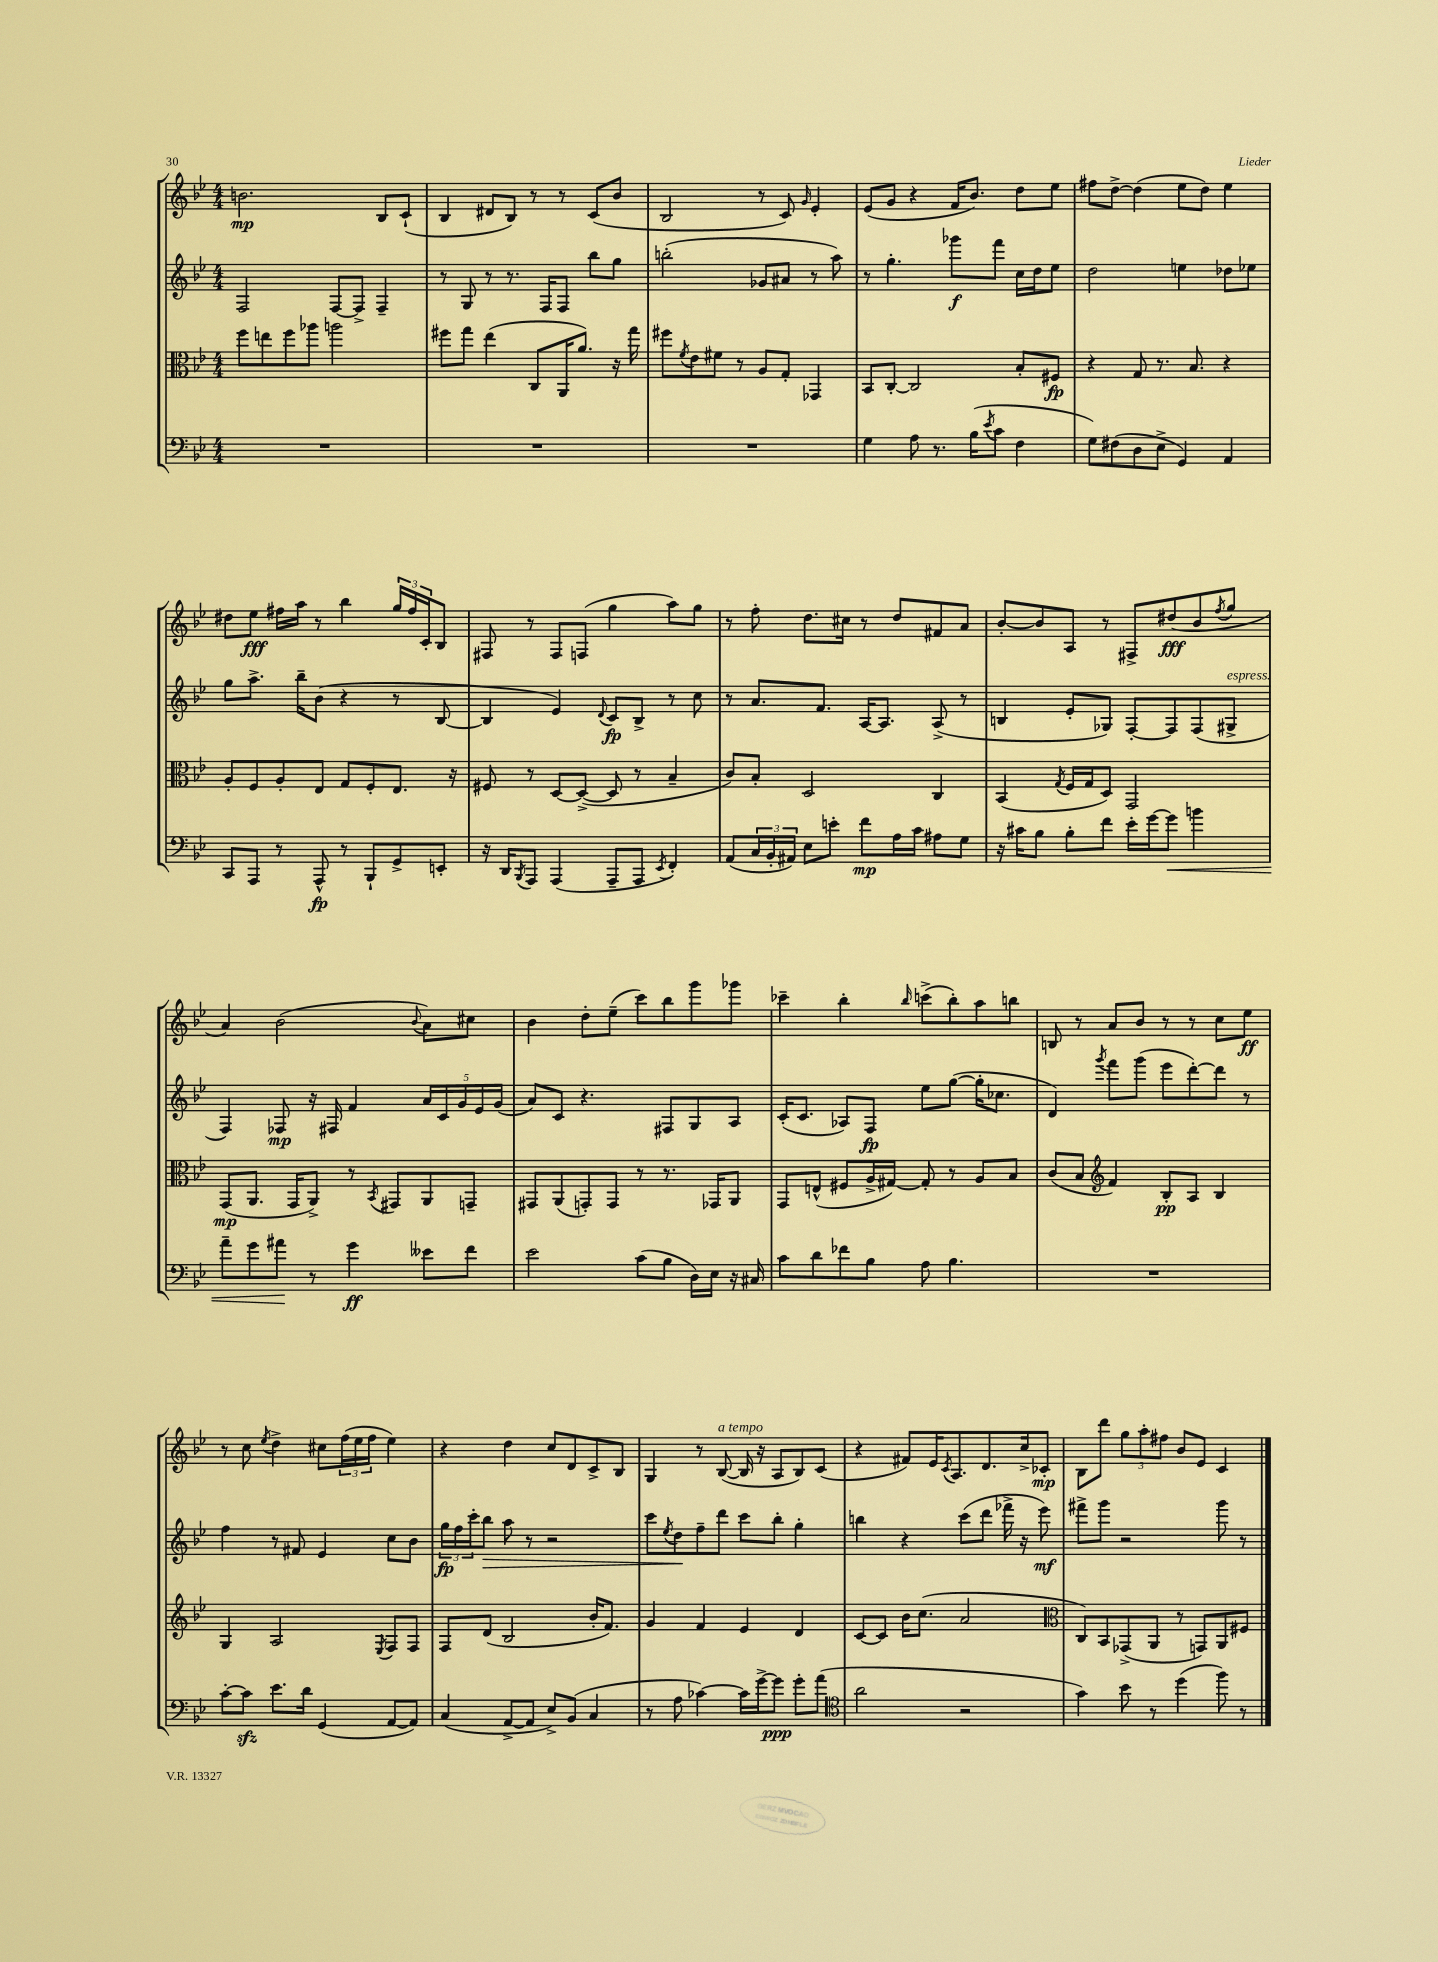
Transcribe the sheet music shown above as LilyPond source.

<<
\new StaffGroup <<
\new Staff = "s0" {
    \clef treble \key bes \major \numericTimeSignature \time 4/4
    b'2.\mp bes8 c'8-!( |
    bes4 dis'8 bes8) r8 r8 c'8( bes'8 |
    bes2 r8 c'8) \grace { g'16 } ees'4-. |
    ees'8( g'8 r4 f'16 bes'8.) d''8 ees''8 |
    fis''8 d''8~-> d''4( ees''8 d''8) ees''4 |
    dis''8 ees''8\fff fis''16 a''16 r8 bes''4 \tuplet 3/2 { g''16 fis''16 c'16-. } bes8 |
    fis8 r8 fis8 f8( g''4 a''8) g''8 |
    r8 f''8-. d''8. cis''16 r8 d''8 fis'8 a'8 |
    bes'8~-. bes'8 a8 r8 fis8-> dis''8\fff( bes'8 \acciaccatura { f''8 } g''8 |
    a'4) bes'2( \appoggiatura { bes'8 } a'8) cis''8 |
    bes'4 d''8-. ees''8--( c'''8) bes''8 g'''8 ges'''8 |
    ces'''4-- bes''4-. \grace { bes''16 } c'''8->( bes''8-.) a''8 b''8 |
    b8 r8 a'8 bes'8 r8 r8 c''8 ees''8\ff |
    r8 c''8 \acciaccatura { ees''8 } d''4-> cis''8 \tuplet 3/2 { f''16( ees''16 f''16 } ees''4) |
    r4 d''4 c''8 d'8 c'8-> bes8 |
    g4 r8 bes8~^\markup { \italic "a tempo" }( bes16 r16 a8 bes8) c'8( |
    r4 fis'8) ees'16 \acciaccatura { c'8 } a8. d'8. c''16-> ces'8-.\mp |
    bes8 d'''8 \tuplet 3/2 { g''8 a''8-. fis''8 } bes'8 ees'8 c'4 \bar "|." |
}
\new Staff = "s1" {
    \clef treble \key bes \major \numericTimeSignature \time 4/4
    f2 f8~ f8-> f4-- |
    r8 g8 r8 r8. f16 f8 bes''8 g''8 |
    b''2-.( ges'8 ais'8 r8 a''8) |
    r8 g''4.-. ges'''8\f f'''8 c''16 d''16 ees''8 |
    d''2 e''4 des''8 ees''8 |
    g''8 a''8.-> bes''16-- bes'8( r4 r8 bes8~ |
    bes4 ees'4) \appoggiatura { d'8 } c'8\fp bes8-> r8 c''8 |
    r8 a'8. f'8. a16~ a8. a8->( r8 |
    b4 ees'8-. ges8) f8~-. f8 f8( gis8->^\markup { \italic "espress." } |
    f4) fes8\mp r16 fis16 f'4 \tuplet 5/4 { a'16 c'16 g'16 ees'16 g'16( } |
    a'8) c'8 r4. fis8 g8 a8 |
    c'16-.( c'8. aes8) f8\fp ees''8 g''8~( g''16-. ces''8. |
    d'4) \acciaccatura { g'''8 } f'''8 g'''8( ees'''8 d'''8~-.) d'''8 r8 |
    f''4 r8 fis'8 ees'4 c''8 bes'8 |
    \tuplet 3/2 { g''16\fp f''16 c'''16-. } bes''8\> a''8 r8 r2 |
    c'''8 \acciaccatura { ees''8 } d''8\! f''8-- d'''8 c'''8 bes''8-. g''4-. |
    b''4 r4 c'''8( d'''8 fes'''16-> r16 ees'''8\mf) |
    fis'''8-> g'''8 r2 g'''8 r8 \bar "|." |
}
\new Staff = "s2" {
    \clef alto \key bes \major \numericTimeSignature \time 4/4
    f''8 e''8 f''8 aes''8 a''2 |
    fis''8 g''8 ees''4( c8 a,16 a'8.) r16 g''16 |
    fis''8 \acciaccatura { f'8 } ees'8 fis'8 r8 a8 g8-. ges,4 |
    bes,8 c8~-. c2 bes8-. fis8\fp |
    r4 g8 r8. bes8. r4 |
    a8-. f8 a8-. ees8 g8 f8-. ees8. r16 |
    fis8 r8 d8~ d8~->( d8 r8 bes4-- |
    c'8) bes8-. d2 c4 |
    bes,4( \acciaccatura { g8 } f16 g16 d8) g,2 |
    g,8\mp( a,8. g,16 a,8->) r8 \acciaccatura { bes,8 } gis,8 a,8 g,8-- |
    gis,8 a,8( g,8-.) g,8 r8 r8. ges,16 a,8 |
    g,8 e8-^( fis8 a16-> gis16~) gis8-. r8 a8 bes8 |
    c'8( bes8 \clef treble f'4) bes8-.\pp a8 bes4 |
    g4 a2 \acciaccatura { ees8 } f8 f8 |
    f8 d'8( bes2 bes'16-. f'8.) |
    g'4 f'4 ees'4 d'4 |
    c'8~ c'8 bes'16 c''8.( a'2 |
    \clef alto c8) bes,8 ges,8->( a,8 r8 g,8) a,8 fis8 \bar "|." |
}
\new Staff = "s3" {
    \clef bass \key bes \major \numericTimeSignature \time 4/4
    R1 |
    R1 |
    R1 |
    g4 a8 r8. bes16( \acciaccatura { ees'8 } c'8 f4 |
    g8) fis8( d8 ees8-> g,4) a,4 |
    c,8 a,,8 r8 a,,8-^\fp r8 bes,,8-! g,8-> e,8-. |
    r16 d,16 \acciaccatura { bes,,8 } a,,8 a,,4( a,,8-- a,,8 \acciaccatura { ees,8 } f,4-.) |
    a,8( \tuplet 3/2 { c16 bes,16-. ais,16) } ees8 e'8-. f'8\mp a16 c'16 ais8 g8 |
    r16 cis'16 bes8 bes8-. f'8 ees'16-. g'16~ g'8\< b'4 |
    a'8-- g'8 ais'8\! r8 g'4\ff eeses'8 f'8 |
    ees'2 c'8( bes8 d16) ees16 r16 cis16 |
    c'8 d'8 fes'8 bes8 a8 bes4. |
    R1 |
    c'8~-. c'8\sfz ees'8. d'16 g,4( a,8~ a,8) |
    c4( a,8~-> a,8 ees8->) bes,8( c4 |
    r8 a8 ces'4~) ces'16 g'16~-> g'8\ppp g'8-. a'8( |
    \clef tenor a'2 r2 |
    g'4) bes'8 r8 d''4( f''8) r8 \bar "|." |
}
>>
>>
\layout { \context { \Score \remove "Bar_number_engraver" } }
